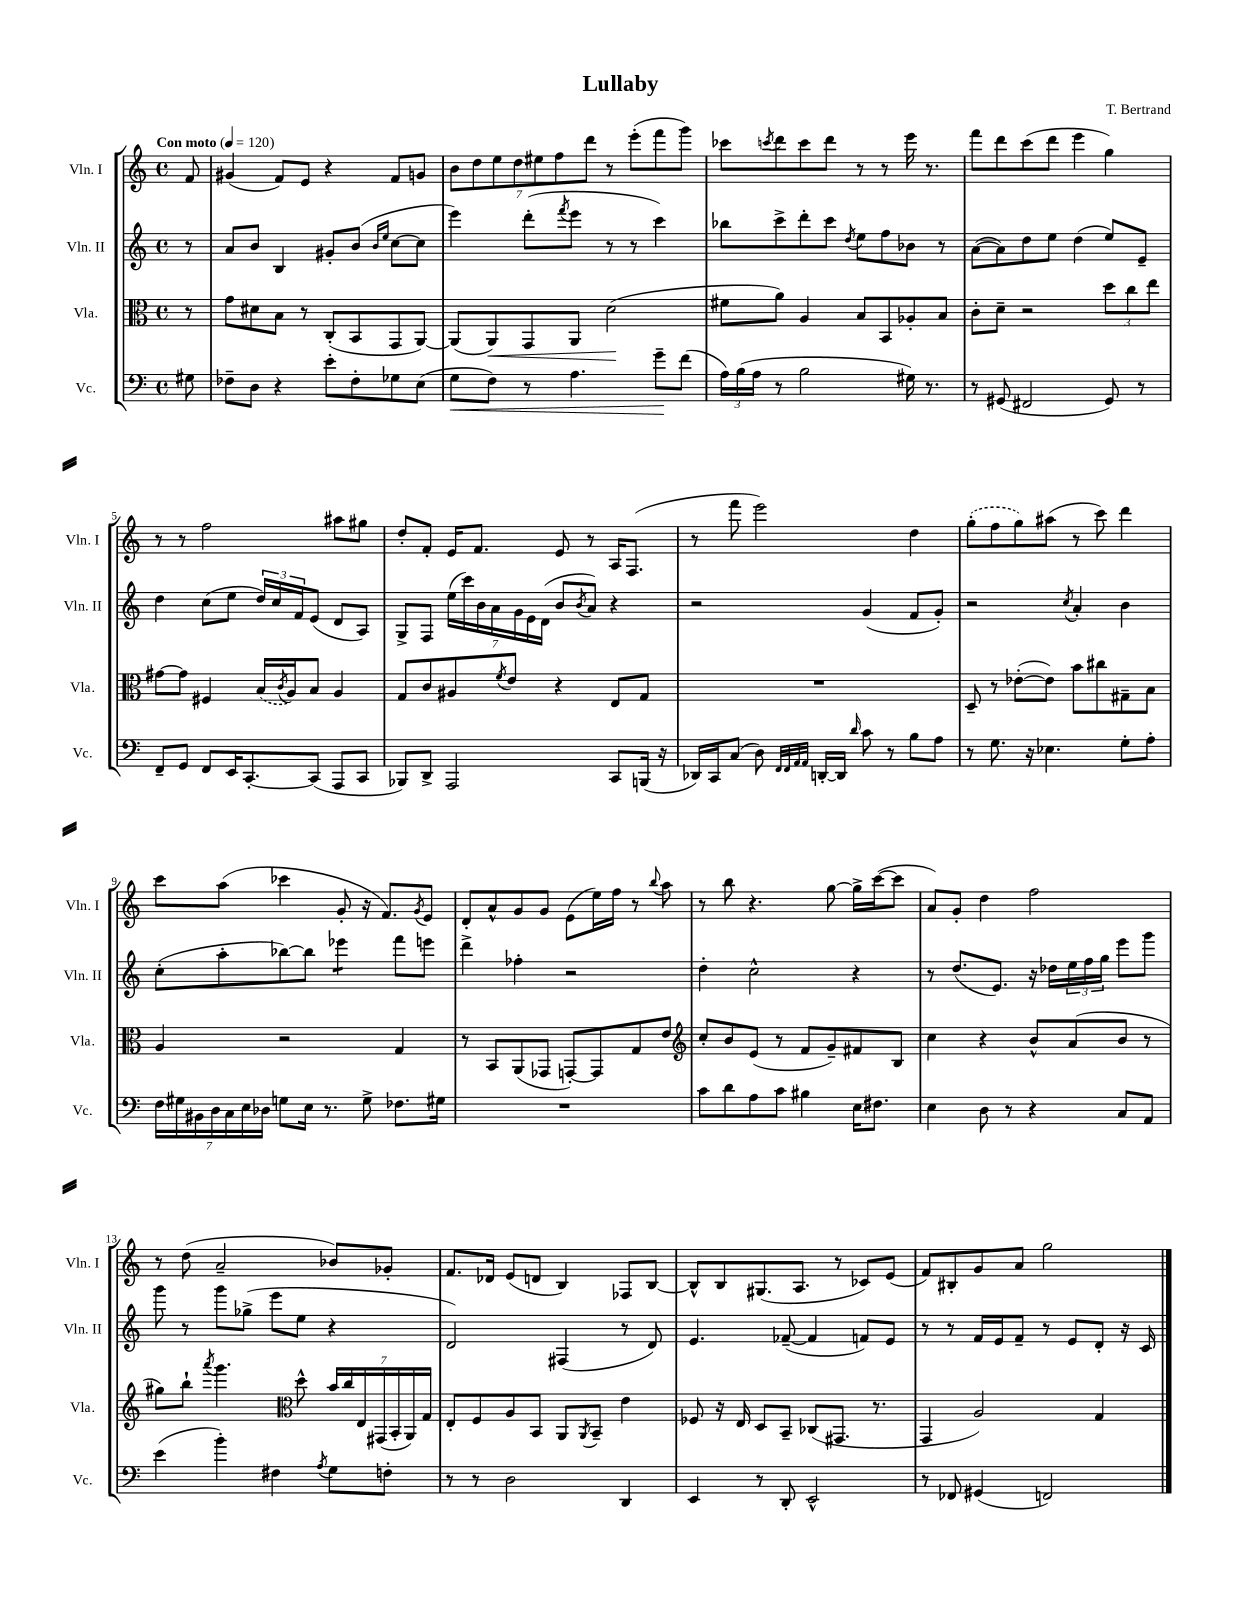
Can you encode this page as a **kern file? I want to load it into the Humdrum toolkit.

**kern	**kern	**kern	**kern
*staff4	*staff3	*staff2	*staff1
*clefF4	*clefC3	*clefG2	*clefG2
*k[]	*k[]	*k[]	*k[]
*M4/4	*M4/4	*M4/4	*M4/4
*met(c)	*met(c)	*met(c)	*met(c)
*MM120	*MM120	*MM120	*MM120
8G#	8r	8r	8f
=	=	=	=
8F-~	8g	8a	(4g#
8D	8d#	8b	.
4r	8B	4B	8f)
.	8r	.	8e
8e'	(8C'	8g#'	4r
8F-'	8BB	(8b	.
.	.	16qqb	.
.	.	16qqee	.
8G-	8GG	[8cc	8f
(8E	[8AA)	8cc]	8g
=	=	=	=
8G	(8AA]	4eee)	14b
.	.	.	14dd
8F)	8AA)	.	.
.	.	.	14ee
.	.	.	14dd
8r	8GG	(8ddd'	.
.	.	.	14ee#
.	.	.	14ff
.	.	8qfff	.
4.A	8AA	8eee	.
.	.	.	14ddd
.	(2d	8r	8r
.	.	8r	(8eee'
8g~	.	4ccc)	8fff
(8f	.	.	8ggg)
=	=	=	=
24A)	8f#	8bb-	8ccc-
(24B	.	.	.
24A	.	.	.
.	.	.	8qccc
8r	8a)	8ccc^	8ddd
2B	4A	8ddd'	8ccc
.	.	8ccc	8ddd
.	.	8qdd	.
.	8B	8ee	8r
.	8BB	8ff	8r
16G#)	8A-'	8b-	16eee
8.r	.	.	8.r
.	8B	8r	.
=	=	=	=
8r	8c'	([8a	8fff
(8GG#	8d~	8a])	8ddd
2FF#	2r	8dd	(8ccc
.	.	8ee	8ddd
.	.	(4dd	4eee
8GG#)	12dd	8ee)	4gg)
.	12cc	.	.
8r	.	8e~	.
.	12ee	.	.
=	=	=	=
8FF~	[8g#	4dd	8r
8GG	8g#]	.	8r
8FF	4F#	(8cc	2ff
16EE	.	8ee	.
[8.CC'	.	.	.
.	(16B	24dd)	.
.	.	24cc	.
.	8qc	.	.
.	16A)	.	.
.	.	24f	.
(8CC]	8B	(8e	.
8AAA	4A	8d	8aa#
8CC	.	8A)	8gg#
=	=	=	=
8BBB-)	8G	8G^	8dd'
8DD^	8c	8F	8f'
2AAA	8A#	(28ee	16e
.	.	28ccc)	.
.	.	.	8.f
.	.	28b	.
.	.	28a	.
.	8qf	.	.
.	8e	.	.
.	.	28g	.
.	.	28e	.
.	.	(28d	.
.	4r	8b	8e
.	.	8qb	.
.	.	8a)	8r
8CC	8E	4r	16A
.	.	.	(8.F
(16BBB	8G	.	.
16r	.	.	.
=	=	=	=
16DD-)	1r	2r	8r
16CC	.	.	.
(8C	.	.	8fff
8D)	.	.	2eee)
32qqFF	.	.	.
32qqFF	.	.	.
32qqAA	.	.	.
32qqAA	.	.	.
[16DD'	.	.	.
16DD]	.	.	.
16qqd	.	.	.
8c	.	(4g	.
8r	.	.	.
8B	.	8f	4dd
8A	.	8g')	.
=	=	=	=
8r	8D~	2r	(8gg'
8.G	8r	.	8ff
.	([8e-'	.	8gg)
16r	.	.	.
4.E-	8e-])	.	(8aa#
.	.	8qcc	.
.	8b	4a'	8r
.	8cc#	.	8ccc)
8G'	8G#~	4b	4ddd
8A'	8B	.	.
=	=	=	=
28F	4A	(8cc'	8ccc
28G#	.	.	.
28BB#	.	.	.
28D	.	.	.
.	.	8aa'	(8aa
28C	.	.	.
28E	.	.	.
28D-	.	.	.
8G	2r	[8bb-)	4ccc-
16E	.	8bb-]	.
8.r	.	.	.
.	.	4eee-	8g'
8G^	.	.	16r
.	.	.	8.f)
8.F-	4G	8fff	.
.	.	.	8qg
.	.	8eee	8e
16G#	.	.	.
=	=	=	=
1r	8r	4ddd^	8d'
.	8BB	.	8a^^
.	(8AA	4ff-'	8g
.	8GG-	.	8g
.	[8GG')	2r	(8e
.	8GG]	.	16ee)
.	.	.	16ff
.	8G	.	8r
.	.	.	8qqbb
.	8e	.	8aa
=	=	=	=
*	*clefG2	*	*
8c	8cc'	4dd'	8r
8d	8b	.	8bb
8A	(8e	2cc^^	4.r
8c	8r	.	.
4B#	8f	.	.
.	8g~)	.	[8gg
16E	8f#	4r	16gg^]
8.F#	.	.	([16ccc
.	8B	.	8ccc]
=	=	=	=
4E	4cc	8r	8a)
.	.	(8.dd	8g'
8D	4r	.	4dd
.	.	8.e)	.
8r	.	.	.
4r	8b^^	16r	2ff
.	.	16dd-	.
.	(8a	24ee	.
.	.	24ff	.
.	.	24gg	.
8C	8b	8eee	.
8AA	8r	8ggg	.
=	=	=	=
(4e	8gg#)	8ggg	8r
.	8bb`	8r	(8dd
.	8qaaa	.	.
4b')	4.ggg	8ggg	2a~
.	.	(8gg-^	.
4F#	.	8eee	.
*	*clefC3	*	*
.	8dd^^	8ee	.
8qA	.	.	.
8G	28b	4r	8b-)
.	28cc	.	.
.	28E	.	.
.	(28GG#	.	.
8F'	.	.	8g-'
.	28BB'	.	.
.	28AA)	.	.
.	28G	.	.
=	=	=	=
8r	8E'	2d)	8.f
8r	8F	.	.
.	.	.	16d-
2D	8A	.	(8e
.	8BB	.	8d
.	8AA	(4F#	4B)
.	8qAA	.	.
.	8BB~	.	.
4DD	4e	8r	8F-
.	.	8d)	[8B
=	=	=	=
4EE	8F-	4.e	8B^^]
.	16r	.	8B
.	16E	.	.
8r	8D	.	(8.G#
8DD'	8BB~	([8f-~	.
.	.	.	8.A
2EE^^	(8C-	4f-]	.
.	8.GG#	.	8r
.	.	8f)	8c-)
.	8.r	.	.
.	.	8e	(8e
=	=	=	=
8r	4GG	8r	8f)
8FF-	.	8r	8B#'
(4GG#	2A)	16f	8g
.	.	16e	.
.	.	8f~	8a
2FF)	.	8r	2gg
.	.	8e	.
.	4G	8d'	.
.	.	16r	.
.	.	16c	.
==	==	==	==
*-	*-	*-	*-
